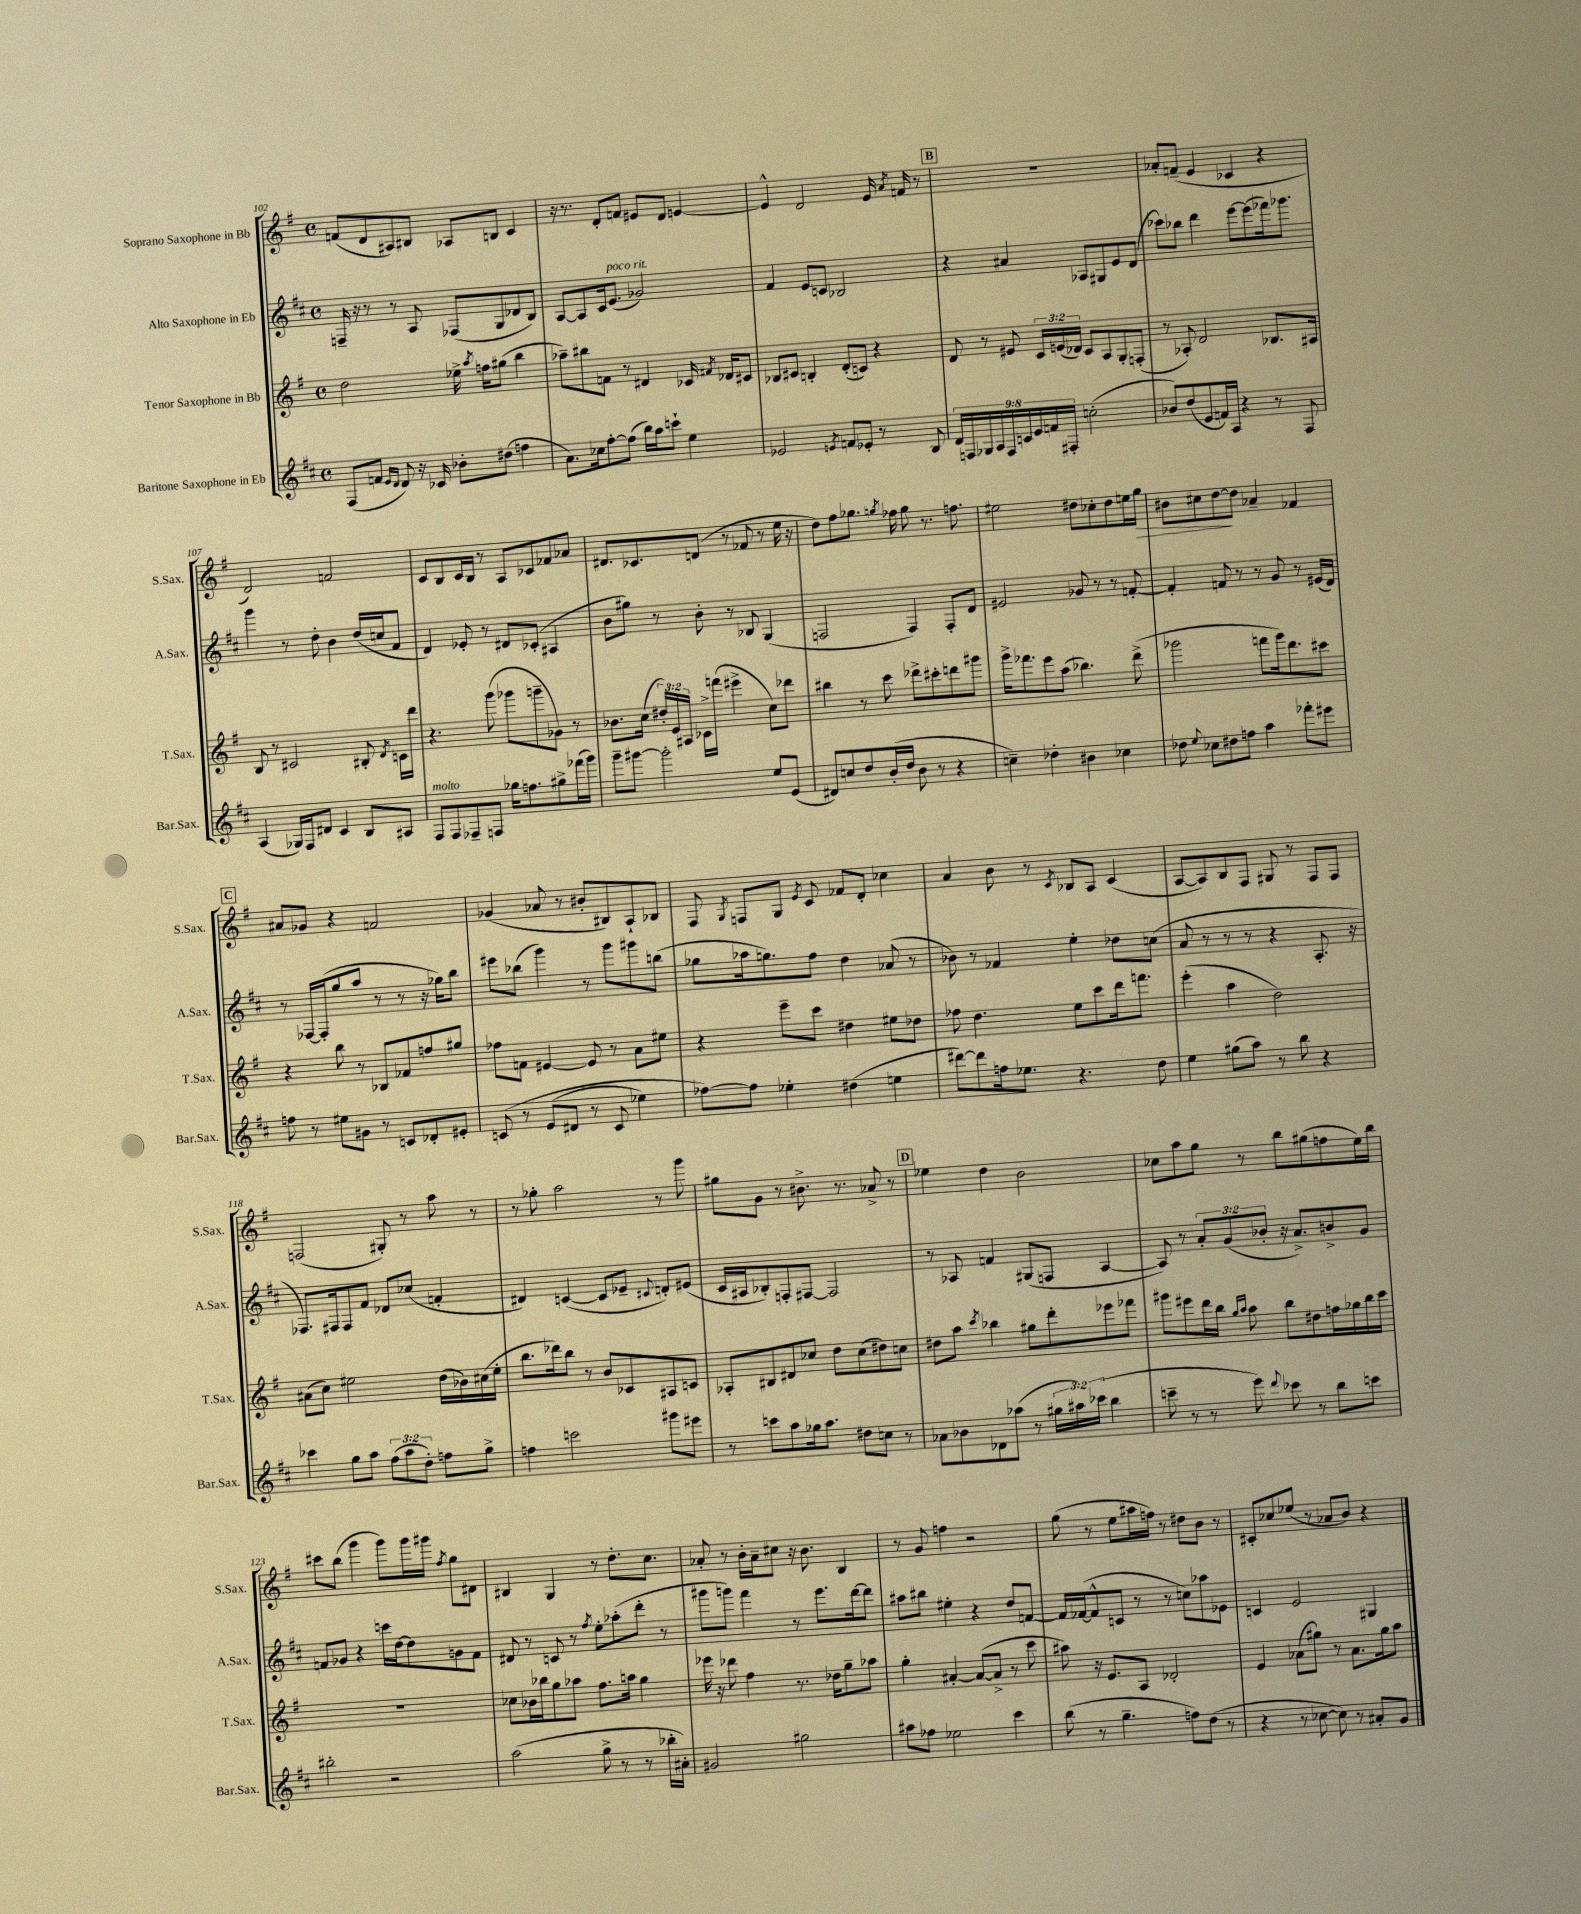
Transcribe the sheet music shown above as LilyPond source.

<<
\new StaffGroup <<
\new Staff = "s0" \with { instrumentName = "Soprano Saxophone in Bb" shortInstrumentName = "S.Sax." } {
    \clef treble \key g \major \defaultTimeSignature \time 4/4
    \autoBeamOff f'8[( d'8 ais8) bis8] aes8[ b8] c'4 |
    r16 r8. d'8[-. f'8] eis'8[ d'8] e'4~ |
    e'4-^ d'2 e'16 \acciaccatura { a'8 } f'16 r8 |
    \mark \markup { \box "B" } R1 |
    aes'8[-. f'8]--( e'4 ces'4 r4 |
    d'2) f'2 |
    c'8[ b8 c'16 b16] r8 a8[ ces'8 fes'8 aes'8] |
    dis'8.[ ces'8. d'8]( r8 fes'8 r8 e''16 r16 |
    d''8[) fis''8 ges''8.] \acciaccatura { g''8 } fes''16 g''8 r8. f''8. |
    eis''2 dis''8[ ces''8-. dis''8 e''16 g''16]\> |
    bis'8[ cis''8 d''8~\! d''8] aes'4-- fes'4 |
    \mark \markup { \box "C" } ais'8[ ges'8] r4 f'2 |
    ges'4( aes'8 r8 bis'8[-. bis8) a8-! bes8] |
    fis8 \acciaccatura { g8 } f8[ g8] \acciaccatura { e'8 } c'8 fes'8[ d'8]-. ces''4 |
    a'4 b'8 r8 \acciaccatura { c'8 } bes8[ a8] c'4( |
    a8[~ a8) b8 fis8] gis8 r8 fis8[ fis8] |
    f2( gis8-.) r8 a''8 r8 |
    r8 ges''8-. a''2 r8 g'''8 |
    gis''8[ g'8] r8 bis'8.-> r8. aes'8-> r8 |
    \mark \markup { \box "D" } ees''4 d''4 b'2 |
    ces''8[ a''8 g''8] r8 b''8[ gis''8( f''8 e''16) b''16] |
    cis'''8[ b''8]( g'''4 g'''8[) g'''16 gis'''16] \acciaccatura { fis''8 } g''8[ dis'8] |
    bis4 g4 r8 d''8.[-. c''8.] |
    aes'8-. r8 b'16[-. aes'16-- cis''8] r16 b'8. b4 |
    r8 g'8 f''4 r2 |
    g''8( r8 e''8[ ais''16 f''16]) r8 dis''8[ b'8] r8 |
    cis'8[-. ces''8 ees''8]( r8 aes'8[ b'8]) r4 \bar "|." |
}
\new Staff = "s1" \with { instrumentName = "Alto Saxophone in Eb" shortInstrumentName = "A.Sax." } {
    \clef treble \key d \major \defaultTimeSignature \time 4/4 \override Staff.TupletNumber.text = #tuplet-number::calc-fraction-text
    \autoBeamOff f16-- r16 r8 r8 a8 fes8[( g8 des'8 b8]) |
    a8[~ a8 cis'16 e'8.]^\markup { \italic "poco rit." }( ges'2) |
    fis'4 e'8[ c'8] bes2 |
    \mark \markup { \box "B" } r4 ais'4 aes8[ gis8 e'8 d'8]( |
    ces'''8[) bes''8] d'''4 e'''8[~ e'''8( fes'''16) ges'''8.] |
    g'''4 r8 d''8-. b'4 d''16[( c''16 fis'8] |
    d'4) ees'8-. r8 dis'8[ ces'8]-.( ais4 |
    b'8[ gis''8]) r8 b'8-. r8 bes8 g4( |
    f2 f4) f8[-. d'8] |
    eis'2 ges'8 r8 r8 f'8~-. |
    f'4-. f'8 r8 r8 g'8 r8 eis'16[( d'16]) |
    \mark \markup { \box "C" } r8 fes16[~ fes16-.( g''8 a''8] r8 r8 r16 ges''16[) b''8] |
    eis'''8[ bes''8]( g'''4) r8 g'''8[ gis'''8 b''8]( |
    ges''8[ aes''16 g''8.) fis''8] d''4 aes'8( r8 |
    bes'8) r8 fes'4 e''4-. des''8[ c''8]( |
    a'8 r8 r8 r8 r4 a8.-. r16 |
    fes8.[) fis16 fis8 fis'8] des'8[ ces''8]( f'4-. |
    dis'4) c'4~( c'8[ ees'8]-- \appoggiatura { cis'8 } d'8[-.) eis'8]( |
    cis'16[ ais16 bes8-.) f8-. fis8]~ fis2 |
    \mark \markup { \box "D" } r8 aes8 f'4 gis8[( f8] aes4~ |
    aes8) r8 \tuplet 3/2 { a'8[-. g'8( bes'8]-. } r16 a'8.[->) b'8-> g'8] |
    f'8[ ges'8] r4 c'''16[ d''16~ d''8 g'8 f'8] |
    dis'8 r8 c'8 r8 \acciaccatura { fis''8 } e''8[-. aes''8-.( d'''8]-. r8 |
    gis'''8[ g'''8]) fis'''4 r8 e'''8.[ d'''16~ d'''8] |
    ais''8[ bis''8] eis''4-. r4 d''8[ f'8]~ |
    f'16[ fes'16~( fes'8-^ c'8] r8 r8 c''8[) aes''8 ees'8] |
    c'4 e'2 gis4 \bar "|." |
}
\new Staff = "s2" \with { instrumentName = "Tenor Saxophone in Bb" shortInstrumentName = "T.Sax." } {
    \clef treble \key g \major \defaultTimeSignature \time 4/4 \override Staff.TupletNumber.text = #tuplet-number::calc-fraction-text
    \autoBeamOff d''2 ees''16-> \acciaccatura { a''8 } f''16[ gis''8]( b''4 |
    aes''8[--) bis''8 f'8] r8 dis'4 ces'16 \acciaccatura { fis'8 } des'16[ cis'8] |
    bes8[ cis'8] b4-. d'8[-.( c'8]) r4 |
    \mark \markup { \box "B" } d'8 r8 eis'8 \tuplet 3/2 { c'16[ e'16( des'16]) } c'8[ a8 g8-. f8]-.( |
    r8 aes8-.) d'2 bes8.[ ais16] |
    b8 r8 cis'2 bis8-. \acciaccatura { d'8 } c'16[ d'''16] |
    r4. g'''8( ges'''8[ g'''8-- ges'8]) r8 |
    bes'8.[ c''16]( \tuplet 3/2 { dis''16[-.) e'16 ais16] } ces'16[-> f'''16]( eis'''4-> c''8[) des'''8] |
    bis''4 r8 c'''8 des'''8[-> cis'''8-. d'''8 gis'''8] |
    g'''16[-> fes'''8. e'''8 a''8]( bes''4.) d'''8->( |
    ges'''2 f'''8[ ges'''16) d'''8. cis'''8] |
    \mark \markup { \box "C" } r4 b''8 r8 bes8[ fes'8 f''8 gis''8] |
    fes''8[ f'8] eis'4~ eis'8 r8 a'8[ eis''8] |
    r4 e'''8[-- c'''8] dis''4 eis''8[ des''8] |
    fes''8 d''4. e''8[ c'''8 d'''16 f'''8.] |
    e'''4-.( a''4 d''2) |
    ais'8[( c''8]) eis''2 d''16[( bes'16) cis''16( eis''16]-. |
    b''8.[ des'''16) b''8] r8 b'8[ ces'8 ais8 c'8] |
    aes8[-. bis8 dis'8 ces''8] d''8[ ces''8( dis''8) c''8] |
    \mark \markup { \box "D" } dis''8[ a''8] \acciaccatura { c'''8 } bes''4 gis''8[ d'''8-. ees'''8 fes'''8] |
    gis'''8[ eis'''8 d'''16 b''16] \grace { g''16[ a''16] } a''8 b''8[ dis''8 f''16 ges''16 b''16 c'''16] |
    R1 |
    ces''8[ bes'16 bes''16 g''8 aes''8] fis''8.[ a''16] g''4 |
    ees'''16 r16 des'''8 fis''4 r8. des''16[ g''8-- aes''8] |
    g''4-. ais'4~-. ais'8[~( ais'8]-> r8 c'''8 |
    ais''8) r16 e'8.[ a8] des'2-. |
    e'4 aes'8[( gis''8]) r8 aes'8.[ gis''16 a''8] \bar "|." |
}
\new Staff = "s3" \with { instrumentName = "Baritone Saxophone in Eb" shortInstrumentName = "Bar.Sax." } {
    \clef treble \key d \major \defaultTimeSignature \time 4/4 \override Staff.TupletNumber.text = #tuplet-number::calc-fraction-text
    \autoBeamOff fis8[( f'8] \grace { e'16[ d'16] } d'8) r16 ces'16 bes'8[-. dis''8]( f''4 |
    a'8.[) ces''16 fis''8~-. fis''8]( b''16[) a''16 c'''8]-! e''4 |
    ees'2 \acciaccatura { e'8 } f'8[ ees'8]-. r8 b8 |
    \mark \markup { \box "B" } \tuplet 9/8 { d'16[ f16 ges16 a16 f16 c'16 e'16 f'16 fis16]-. } c''2-.( |
    bes'8[) d''8( e'8 f'16) a16] r4 r8 fis8 |
    a4( ges16[) fis16 dis'8] cis'4 b8[ ais8] |
    fis8[^\markup { \italic "molto" } fis8 fes8-- f8] ges''16[ f''8. gis''8-> fes'''16( g'''16]) |
    g'''8[-- gis'''8]~ gis'''2-. e''8[ e'8]( |
    dis'8[) c''8 d''8 b'16-.( d''16] b'8 r8 r4 |
    c''4--) des''4-. bis'4 ces''4 |
    des''8 \appoggiatura { e''8 } ces''8[ dis''8 f''8] a''4 fes'''8[-. eis'''8] |
    \mark \markup { \box "C" } f''8 r8 eis''8[ gis'8] r8 c'8[ des'8-. eis'8]-. |
    c'8\( r8 e'8[( dis'8] r8 c'8 ees''4) |
    fes''8[~\) fes''8] ees''4-. dis''4( e''4 |
    dis'''8[~) dis'''8 f''16 ees''8.] r4. d''8 |
    e''4 gis''8[( a''8]) r8 b''8 r4 |
    ces'''4 g''8[ a''8] \tuplet 3/2 { fis''8[( a''8 d''8]-.) } f''8[ g''8]-> |
    f''4 c'''2 gis'''8[ eis'''8] |
    r8 c'''8[ a''8 ges''16 a''8.] dis''8[ c''8] r8 |
    \mark \markup { \box "D" } aes'8[ bes'8 des'8 aes''8]( r8 \tuplet 3/2 { gis''16[ ais''16) ces'''16]( } b''4 |
    c'''8-- r8 r8 e'''8) \appoggiatura { d'''8 } ces'''8 r8 b''8[ c'''8] |
    bis''2-. r2 |
    a''2( g''8-> r8 r8 bes''16[-. ais'16]-.) |
    gis'2 gis''2 |
    ais''8[ fes''8] ees''2 cis'''4 |
    b''8( r8 g''4.-- f''8[) d''8]( r8 |
    r4 r8 ces''8~ ces''8) r8 ais'8[-. g'8] \bar "|." |
}
>>
>>
\layout { \context { \Score currentBarNumber = #102 } }
